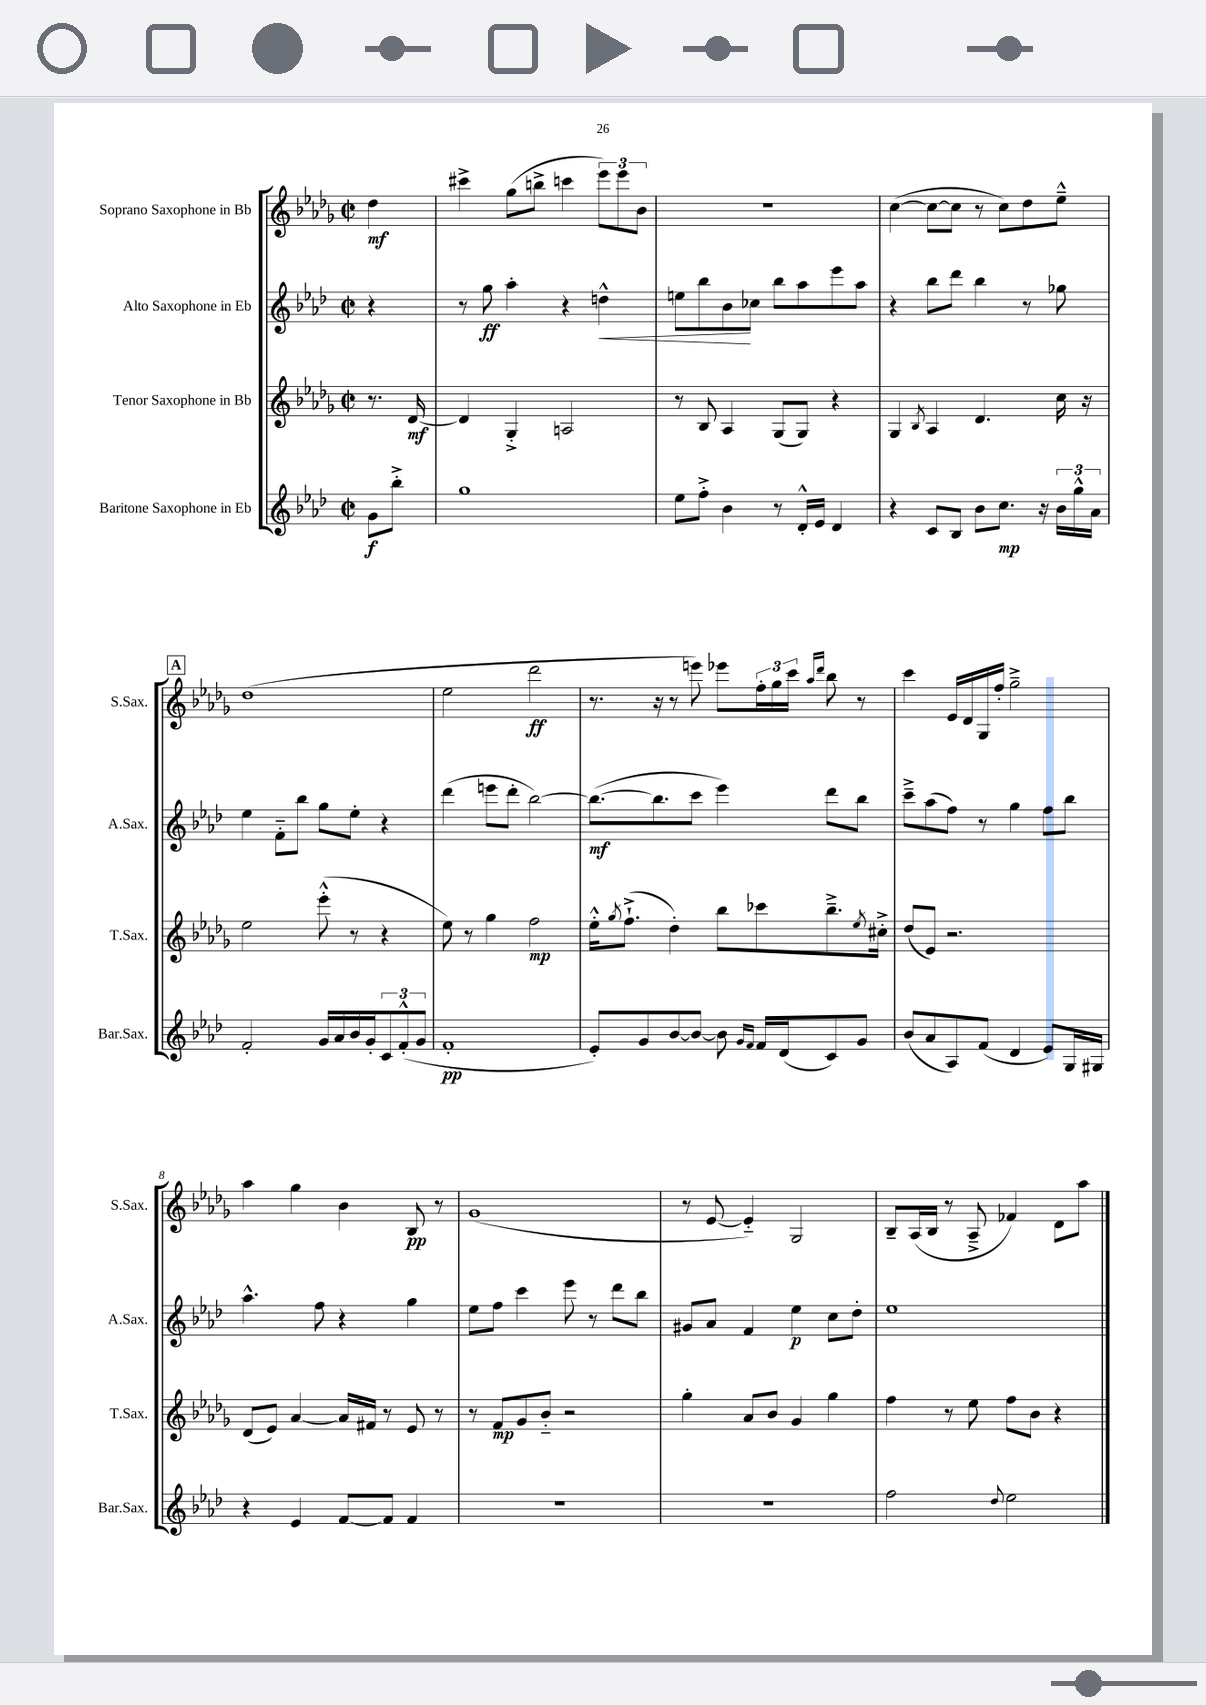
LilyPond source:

<<
\new StaffGroup <<
\new Staff = "s0" \with { instrumentName = "Soprano Saxophone in Bb" shortInstrumentName = "S.Sax." } {
    \clef treble \key des \major \defaultTimeSignature \time 2/2 \partial 4
    des''4\mf |
    cis'''4-> ges''8( b''8-> c'''4 \tuplet 3/2 { ees'''8) ees'''8 bes'8 } |
    r1 |
    c''4~( c''8~ c''8 r8 c''8) des''8 ees''8---^ |
    \mark \markup { \box "A" } des''1( |
    ees''2 des'''2\ff |
    r8. r16 r8 e'''8) ees'''8 \tuplet 3/2 { f''16-. ges''16 c'''16 } \grace { aes''16 des'''16 } bes''8 r8 |
    c'''4 ees'16 des'16 ges16 f''16-. ges''2---> |
    aes''4 ges''4 bes'4 bes8\pp r8 |
    ges'1( |
    r8 ees'8~ ees'4-_) ges2 |
    bes8-- aes16( bes16 r8 aes8---> fes'4) des'8 aes''8 \bar "|." |
}
\new Staff = "s1" \with { instrumentName = "Alto Saxophone in Eb" shortInstrumentName = "A.Sax." } {
    \clef treble \key aes \major \defaultTimeSignature \time 2/2 \partial 4
    r4 |
    r8 g''8\ff aes''4-. r4 d''4-^\< |
    e''8 bes''8 bes'8\! ces''8 bes''8 aes''8 ees'''8 aes''8 |
    r4 bes''8 des'''8 bes''4 r8 ges''8 |
    \mark \markup { \box "A" } ees''4 f'8-_ bes''8 g''8 ees''8-. r4 |
    des'''4( e'''8 des'''8-. bes''2~) |
    bes''8.~\mf( bes''8. c'''8 ees'''4) des'''8 bes''8 |
    c'''8---> aes''8( f''8) r8 g''4 f''8 bes''8 |
    aes''4.-^ f''8 r4 g''4 |
    ees''8 f''8 c'''4 ees'''8 r8 des'''8 bes''8 |
    gis'8 aes'8 f'4 ees''4\p c''8 des''8-. |
    ees''1 \bar "|." |
}
\new Staff = "s2" \with { instrumentName = "Tenor Saxophone in Bb" shortInstrumentName = "T.Sax." } {
    \clef treble \key des \major \defaultTimeSignature \time 2/2 \partial 4
    r8. des'16~\mf |
    des'4 ges4-.-> a2 |
    r8 bes8 aes4 ges8( ges8) r4 |
    ges4 \acciaccatura { bes8 } aes4 des'4. c''16 r16 |
    \mark \markup { \box "A" } ees''2 ees'''8-.-^( r8 r4 |
    ees''8) r8 ges''4 f''2\mp |
    ees''16-.-^ \acciaccatura { ges''8 } f''8.-!->( des''4-.) bes''8 ces'''8 bes''8.---> \acciaccatura { ees''8 } cis''16-.-> |
    des''8( ees'8) r2. |
    des'8( ees'8) aes'4~ aes'16 fis'16 r8 ees'8 r8 |
    r8 f'8\mp ges'8 bes'8-_ r2 |
    ges''4-. aes'8 bes'8 ges'4 ges''4 |
    f''4 r8 ees''8 f''8 bes'8 r4 \bar "|." |
}
\new Staff = "s3" \with { instrumentName = "Baritone Saxophone in Eb" shortInstrumentName = "Bar.Sax." } {
    \clef treble \key aes \major \defaultTimeSignature \time 2/2 \partial 4
    g'8\f bes''8-.-> |
    g''1 |
    ees''8 f''8-.-> bes'4 r8 des'16-.-^ ees'16 des'4 |
    r4 c'8 bes8 bes'8 c''8.\mp r16 \tuplet 3/2 { bes'16 g''16-^ aes'16 } |
    \mark \markup { \box "A" } f'2-. g'16 aes'16 bes'16 g'16-. \tuplet 3/2 { c'8 f'8-.-^( g'8 } |
    f'1-.\pp |
    ees'8-.) g'8 bes'8~ bes'8~ bes'8 \grace { g'16 f'16 } f'16 des'16( c'8) g'8 |
    bes'8( aes'8 aes8) f'8( des'4 ees'8) g16 gis16 |
    r4 ees'4 f'8~ f'8 f'4 |
    R1 |
    R1 |
    f''2 \appoggiatura { des''8 } ees''2 \bar "|." |
}
>>
>>
